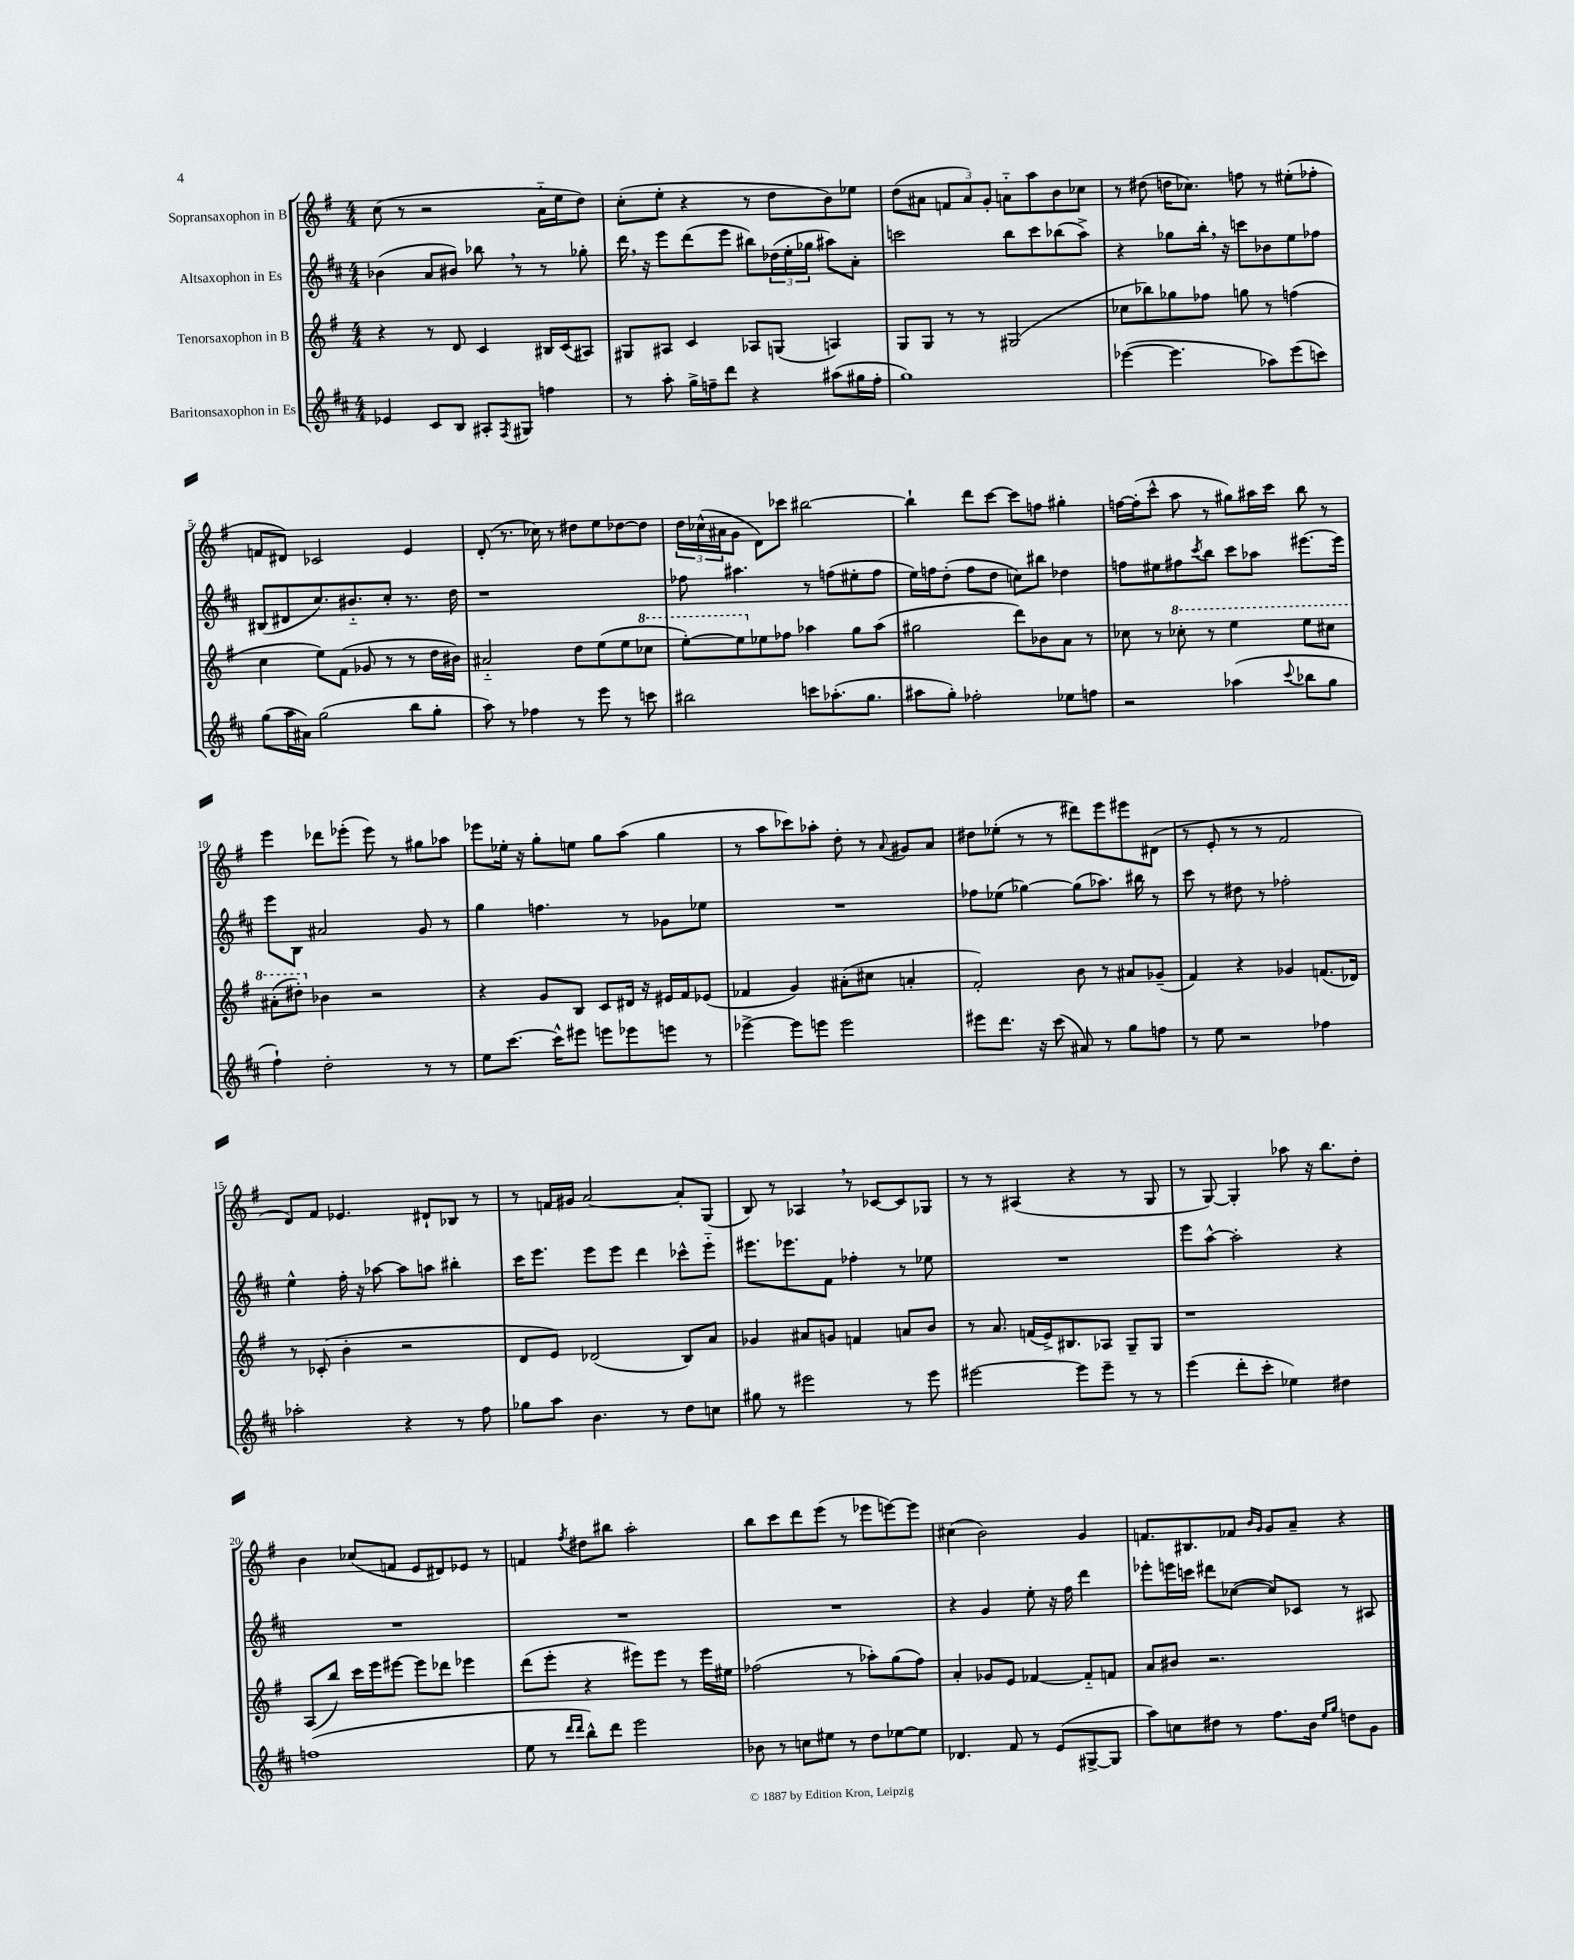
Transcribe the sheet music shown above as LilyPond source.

<<
\new StaffGroup <<
\new Staff = "s0" \with { instrumentName = "Sopransaxophon in B" } {
    \clef treble \key g \major \numericTimeSignature \time 4/4
    c''8( r8 r2 a'16-_ e''16 d''8) |
    c''8-.( e''8-. r4 r8 d''8 b'8) ees''8 |
    d''8( ais'8 \tuplet 3/2 { f'8 ais'8) g'8-. } a'8-_ a''8 b'8 ces''8 |
    r8 dis''8( d''16 ces''8.) f''8 r8 eis''8-.( fes''8-. |
    f'8 dis'8) ces'2 e'4 |
    d'8-.( r8. ces''16) r8 dis''8 e''8 des''8~ des''8 |
    \tuplet 3/2 { d''16 ces''16-^( ais'16 } g'8 d'8) ces'''8 bis''2~ |
    bis''4-! d'''8 c'''8~ c'''8 f''8 gis''4-. |
    f''16~ f''16-.( c'''8-^ a''8 r8 gis''8) ais''16 c'''16 b''8 r8 |
    e'''4 des'''8 ees'''8-.( ees'''8) r8 gis''8 aes''8 |
    ees'''8 ees''16-. r16 g''8-. e''8 g''8 a''8( g''4 |
    r8 a''8 ces'''8) aes''8-. d''8-. r8 \appoggiatura { a'8 } gis'8 a'8 |
    dis''8 ees''8-.( r8 r8 dis'''8) e'''8 eis'''8 dis'8( |
    r8 e'8-. r8 r8 fis'2 |
    d'8) fis'8 ees'4. dis'8-! bes8 r8 |
    r8 f'16 gis'16 a'2~ a'8-. g8( |
    b8) r8 aes4 \breathe r8 ces'8~ ces'8 ges8 |
    r8 r8 ais4( r4 r8 g8 |
    r8 g8~) g4-. aes''8 r16 b''8. d''8-. |
    b'4 ces''8( f'8 e'8 dis'8) ees'8 r8 |
    f'4 \acciaccatura { fis''8 } dis''8 bis''8 a''2-. |
    b''8 c'''8 d'''8 e'''8( r8 ees'''8 e'''8~) e'''8 |
    cis''4( b'2) g'4 |
    f'8. bis8. fes'8 \grace { b'16 g'16 } g'8 a'8-- r4 \bar "|." |
}
\new Staff = "s1" \with { instrumentName = "Altsaxophon in Es" } {
    \clef treble \key d \major \numericTimeSignature \time 4/4
    bes'4( a'8 bis'8) bes''8 \breathe r8 r8 ges''8-. |
    d'''16 \breathe r16 e'''8 d'''8( e'''8 bis''8) \tuplet 3/2 { des''16( e''16-. ges''16 } ais''8) a'8-. |
    c'''2 b''8 c'''8 bes''8( a''8->) |
    r4 ges''8 b''16-. \breathe r16 c'''8 bes'8 e''8 fes''8 |
    bis8( dis'8 cis''8.) bis'8.-_ cis''8-. r8. d''16 |
    r1 |
    fes''8 ais''4. r8 f''8( eis''8-. f''8 |
    e''16) f''16 d''8-.( f''8 d''8 c''8) bis''8 des''4 |
    f''8 eis''8 fis''8 \acciaccatura { cis'''8 } b''8 cis'''8 aes''8 eis'''8.~ eis'''16 |
    e'''8 b8 ais'2 g'8 r8 |
    g''4 f''4. r8 ges'8 ees''8 |
    R1 |
    fes''8 ees''8( ges''4~) ges''8( aes''8.) bis''16 r8 |
    cis'''8 r8 dis''8 r8 fes''2-. |
    e''4-^ fis''16-. r16 aes''8~ aes''8 a''8 bis''4-. |
    cis'''16 e'''8. e'''8 e'''8 d'''4 ces'''8-^ e'''8-_ |
    eis'''8. ees'''8. fis'8 fes''4-. r8 ees''8 |
    R1 |
    e'''8 a''8~-^ a''2-. r4 |
    R1 |
    R1 |
    R1 |
    r4 g'4 e''8-. r16 fis''16 d'''4 |
    ees'''8-. e'''16 c'''16 dis'''8 ces''8~( ces''8) ces'8 r8 ais8 \bar "|." |
}
\new Staff = "s2" \with { instrumentName = "Tenorsaxophon in B" } {
    \clef treble \key g \major \numericTimeSignature \time 4/4
    r4 r8 d'8 c'4 bis16 c'16( ais8) |
    gis8 ais8 c'4 aes8 g8( a4) |
    g8 g8 r8 r8 gis2( |
    ces''8 bes''8) ges''8 fes''8 g''8 r8 f''4( |
    c''4 e''8) fis'8( ges'8 r8 r8 d''16 bis'16) |
    ais'2-_ d''8 e''8( e''8 \ottava #1 ces'''8 |
    e'''8~-.) e'''8 \ottava #0 ees''8 fes''8 aes''4 g''8 aes''8( |
    gis''2 d'''8) bes'8 a'8 r8 |
    ces''8 r8 \ottava #1 ces'''8-. r8 e'''4 e'''8 cis'''8 |
    ais''8-.( dis'''8-.) \ottava #0 bes'4 r2 |
    r4 g'8 b8 c'8 dis'16 r16 eis'16 fis'16 ees'8( |
    fes'4 g'4) ais'8-.( cis''8 a'4-. |
    fis'2-.) b'8 r8 ais'8 ges'8--( |
    fis'4) r4 ges'4 f'8.( des'16) |
    r8 ces'8-.( b'4-. r2 |
    d'8 e'8) des'2( b8) a'8 |
    ges'4 ais'8 g'8 f'4 a'8 b'8 |
    r8 a'8. f'16( e'16->) bis8. aes8 g8-- g8 |
    r1 |
    a8( b''8) c'''16 e'''16 eis'''8~ eis'''8 des'''8 ees'''4 |
    d'''8( e'''8-. r4 eis'''8) eis'''8 r8 eis'''16 eis''16 |
    fes''2( r8 aes''8-.) g''8( fes''8) |
    a'4-. ges'8 e'8 fes'4~ fes'8-_ f'8 |
    a'8 bis'8 r2. \bar "|." |
}
\new Staff = "s3" \with { instrumentName = "Baritonsaxophon in Es" } {
    \clef treble \key d \major \numericTimeSignature \time 4/4
    ees'4 cis'8 b8 ais8-. \acciaccatura { fis8 } gis8 f''4 |
    r8 a''8-. g''16-> f''16-- d'''8 r4 ais''8( gis''16 f''16-. |
    g''1) |
    ees'''4~( ees'''4. aes''8) ees'''8( c'''8) |
    g''8( a''16 ais'16) g''2( b''8 g''8-. |
    a''8) r8 fes''4 r8 e'''8 r8 c'''8 |
    bis''2 c'''8 aes''8.-.( g''8. |
    ais''8 g''8-.) fes''2-. ees''8 f''8 |
    r2 aes''4( \appoggiatura { cis'''8 } bes''8 g''8 |
    fis''4-!) d''2-. r8 r8 |
    e''8 cis'''8.~ cis'''16-^ eis'''8 e'''8 ees'''8 e'''8 r8 |
    ees'''4~-> ees'''8 e'''8 e'''2 |
    eis'''8 d'''8. r16 cis'''8( ais'8) r8 g''8 f''8 |
    r8 e''8 r2 fes''4 |
    aes''2-. r4 r8 fis''8 |
    ges''8 a''8 b'4. r8 d''8 c''8 |
    gis''8 r8 eis'''2 r8 eis'''8 |
    eis'''2~ eis'''8 eis'''8-- r8 r8 |
    e'''4( d'''8-. cis'''8-. ees''4) dis''4 |
    f''1( |
    e''8 r8 \grace { d'''16 d'''16 } b''8-^) d'''8 e'''2 |
    bes'8 r8 c''8 eis''8 r8 d''8 ees''8~ ees''8 |
    des'4. fis'8 r8 e'8( gis8~-> gis8 |
    a''8) c''8 dis''8 r8 fis''8. b'16 \grace { e''16 g''16 } d''8 g'8 \bar "|." |
}
>>
>>
